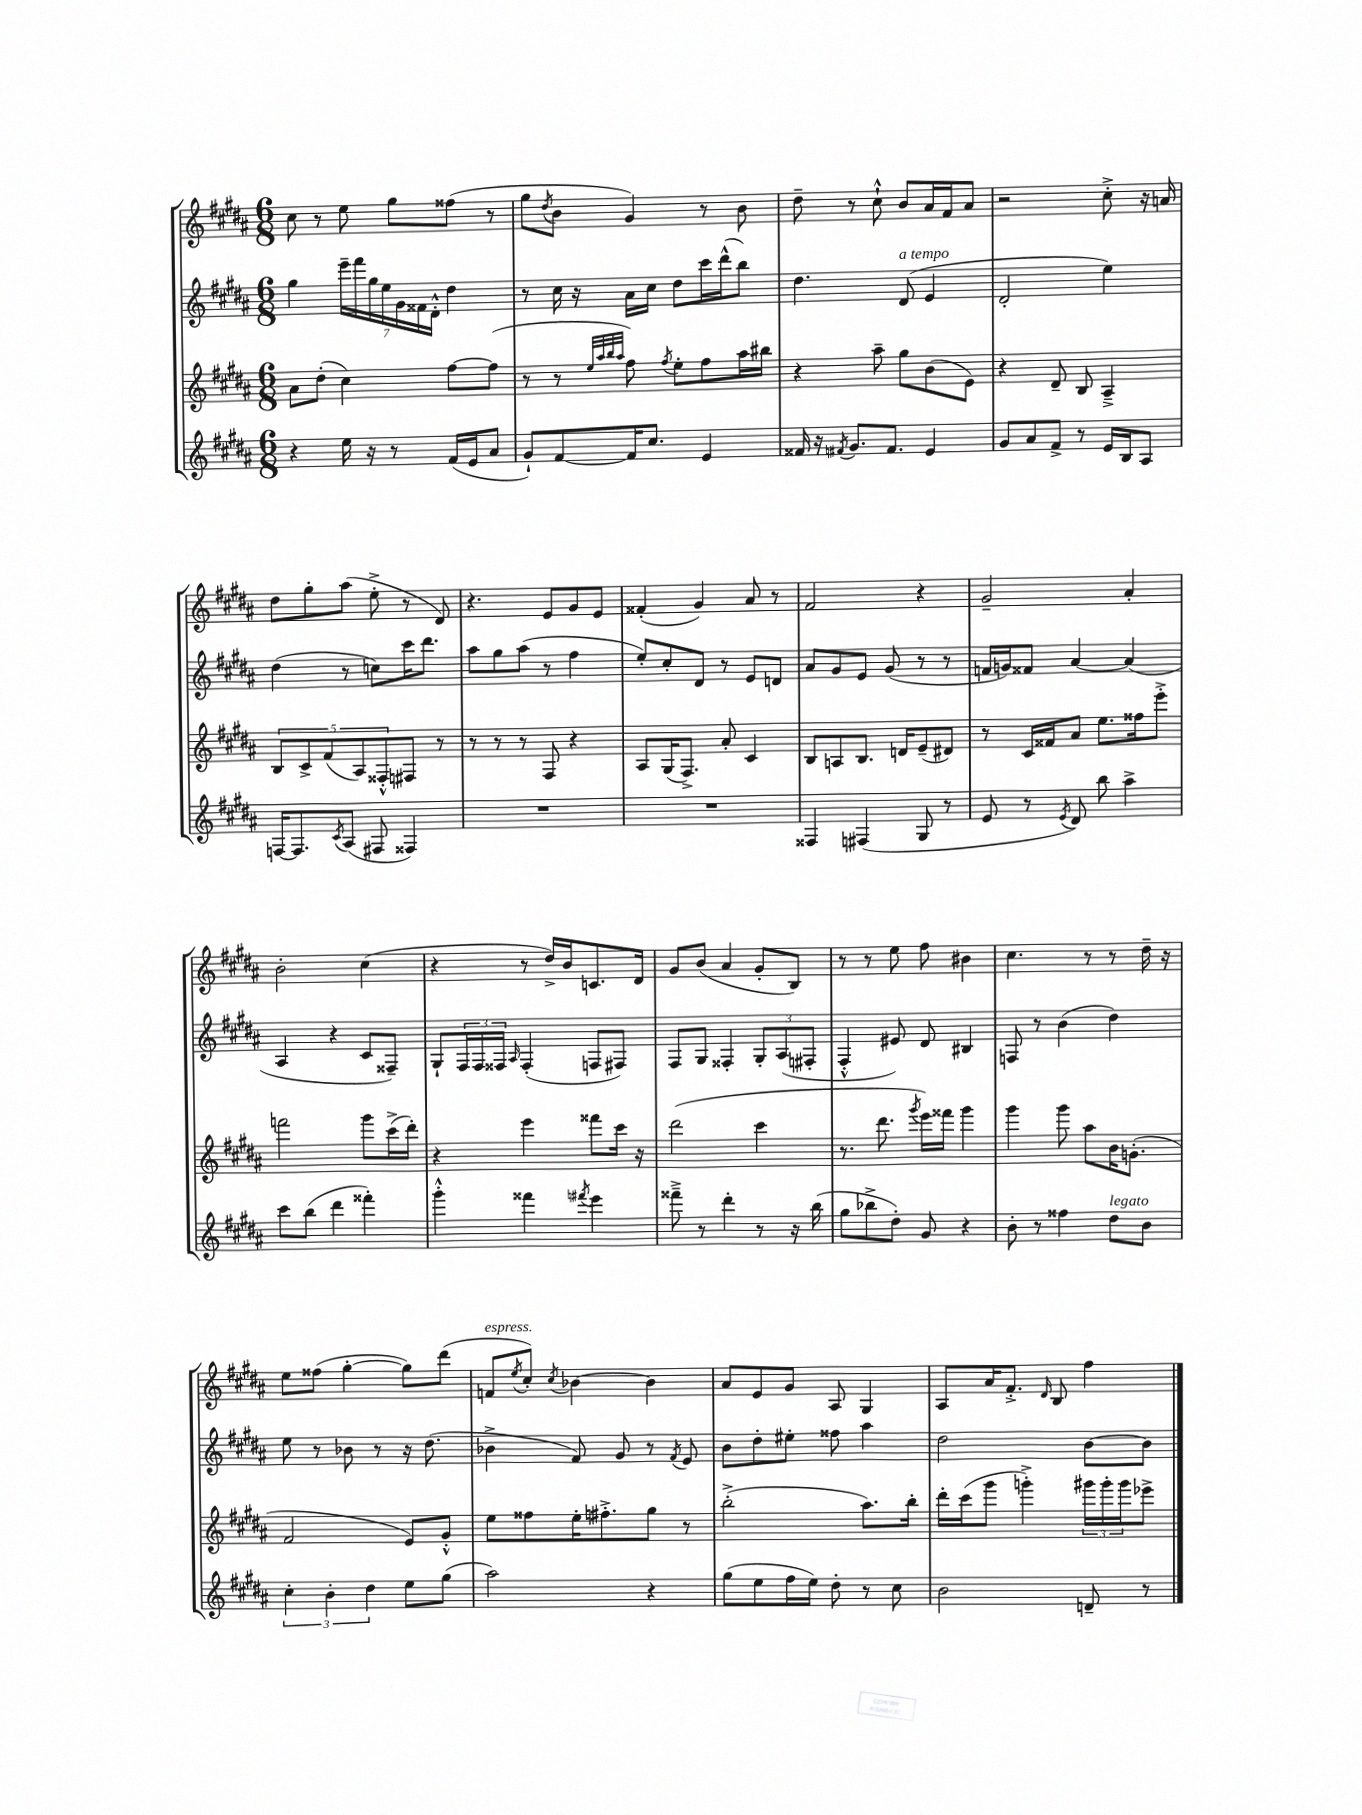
<<
\new StaffGroup <<
\new Staff = "s0" {
    \clef treble \key b \major \numericTimeSignature \time 6/8
    cis''8 r8 e''8 gis''8 fisis''8( r8 |
    gis''8 \acciaccatura { dis''8 } b'8 gis'4) r8 b'8 |
    dis''8-- r8 cis''8-!-^ b'8 ais'16 fis'16 ais'8 |
    r2 cis''8-.-> r16 a'16 |
    dis''8 gis''8-. ais''8( e''8-.-> r8 dis'8) |
    r4. e'8 gis'8 e'8 |
    fisis'4-.( gis'4) ais'8 r8 |
    fis'2 r4 |
    gis'2-- ais'4-. |
    b'2-. cis''4( |
    r4 r8 dis''16->) b'16 c'8. dis'16 |
    gis'8 b'8( ais'4 gis'8-. b8) |
    r8 r8 e''8 fis''8 bis'4 |
    cis''4. r8 r8 dis''16-- r16 |
    e''8 fisis''8( gis''4~-. gis''8) dis'''8( |
    f'8^\markup { \italic "espress." } \acciaccatura { e''8 } cis''8-.) \acciaccatura { cis''8 } bes'4~ bes'4 |
    ais'8 e'8 gis'8 ais8 gis4 |
    ais8 ais'16 fis'8.-.-> \grace { dis'16 } b8 fis''4 \bar "|." |
}
\new Staff = "s1" {
    \clef treble \key b \major \numericTimeSignature \time 6/8
    gis''4 \tuplet 7/4 { e'''16-- fis'''16 gis''16 e''16 gis'16 fisis'16 dis'16-.-^ } dis''4 |
    r8 cis''16 r16 ais'16 cis''16 dis''8 cis'''16 dis'''16-^( b''8) |
    dis''4. dis'8^\markup { \italic "a tempo" }( e'4 |
    dis'2-. e''4) |
    dis''4( r8 c''8) cis'''16 dis'''8. |
    ais''8 gis''8 ais''8( r8 fis''4 |
    e''8-.) cis''8-. dis'8 r8 e'8 d'8 |
    ais'8 gis'8 e'8 gis'8( r8 r8 |
    f'16 g'16) fisis'8 ais'4~ ais'4( |
    ais4 r4 cis'8 fisis8--) |
    gis8-! \tuplet 3/2 { fis16 fis16 fisis16 } \grace { ais16 } fisis4-.( f8 fis8) |
    fis8 gis8 fisis4-. \tuplet 3/2 { gis8-. ais8( fis8-. } |
    fis4-.-^ eis'8) dis'8 bis4 |
    f8 r8 b'4( dis''4) |
    e''8 r8 bes'8 r8 r16 dis''8.( |
    bes'4-> fis'8) gis'8 r8 \acciaccatura { fis'8 } e'8 |
    b'8 dis''8-. eis''8-. fisis''8 ais''4 |
    dis''2 b'8~ b'8 \bar "|." |
}
\new Staff = "s2" {
    \clef treble \key b \major \numericTimeSignature \time 6/8
    ais'8 dis''8-.( cis''4) fis''8~ fis''8( |
    r8 r8 \grace { e''32 ais''32 b''32 ais''32 } fis''8) \acciaccatura { fis''8 } e''8-. fis''8 ais''16 bis''16 |
    r4 ais''8-- gis''8 b'8( e'8) |
    r4 dis'8-- b8 ais4---> |
    \tuplet 5/4 { b8 cis'8-> fis'8( ais8) fisis8-.-^ } fis8 r8 |
    r8 r8 r8 fis8 r4 |
    ais8 gis16( fis8.->) ais'8-. cis'4 |
    b8 a8 b8. d'16 e'8--( dis'8) |
    r8 cis'16 fisis'16 ais'8 e''8. fisis''16 e'''8-.-> |
    f'''2 gis'''8 cis'''16->( dis'''16-.) |
    r4 e'''4 fisis'''8 cis'''16 r16 |
    dis'''2( cis'''4 |
    r8. dis'''8. \acciaccatura { gis'''8 } e'''16) fisis'''16 gis'''4 |
    gis'''4 gis'''8 ais''8 b'16 g'8.-.( |
    fis'2 e'8) gis'8-.-^ |
    e''8 fisis''8 e''16-. fis''8.-.-> gis''8 r8 |
    b''2-.->( ais''8.) b''16-. |
    dis'''16-. cis'''16( gis'''8 g'''4-.->) \tuplet 3/2 { gis'''16 gis'''16-. gis'''16 } ees'''8-> \bar "|." |
}
\new Staff = "s3" {
    \clef treble \key b \major \numericTimeSignature \time 6/8
    r4 e''16 r16 r8 fis'16( e'16 ais'8 |
    gis'8-!) fis'8~ fis'16 cis''8. e'4 |
    fisis'16 r16 \acciaccatura { fis'8 } gis'8. fis'8. e'4 |
    gis'8 ais'8 fis'8-> r8 e'16 b16 ais8 |
    f16~ f8. \acciaccatura { cis'8 } ais8( fis8 fisis4) |
    R2. |
    R2. |
    fisis4 fis4( gis8 r8 |
    e'8 r8 \acciaccatura { e'8 } dis'8) b''8 ais''4-> |
    cis'''8 b''8( dis'''4 fisis'''4-.) |
    gis'''4-.-^ fisis'''4 \acciaccatura { fis'''8 } e'''4 |
    fisis'''8---> r8 dis'''4-. r8 r16 b''16( |
    gis''8 bes''8-> dis''8-.) gis'8 r4 |
    b'8-. r8 fisis''4 dis''8^\markup { \italic "legato" } b'8 |
    \tuplet 3/2 { cis''4-. b'4-. dis''4 } e''8 gis''8( |
    ais''2) r4 |
    gis''8( e''8 fis''16 e''16) dis''8-. r8 cis''8 |
    b'2 d'8-- r8 \bar "|." |
}
>>
>>
\layout { \context { \Score \remove "Bar_number_engraver" } }
